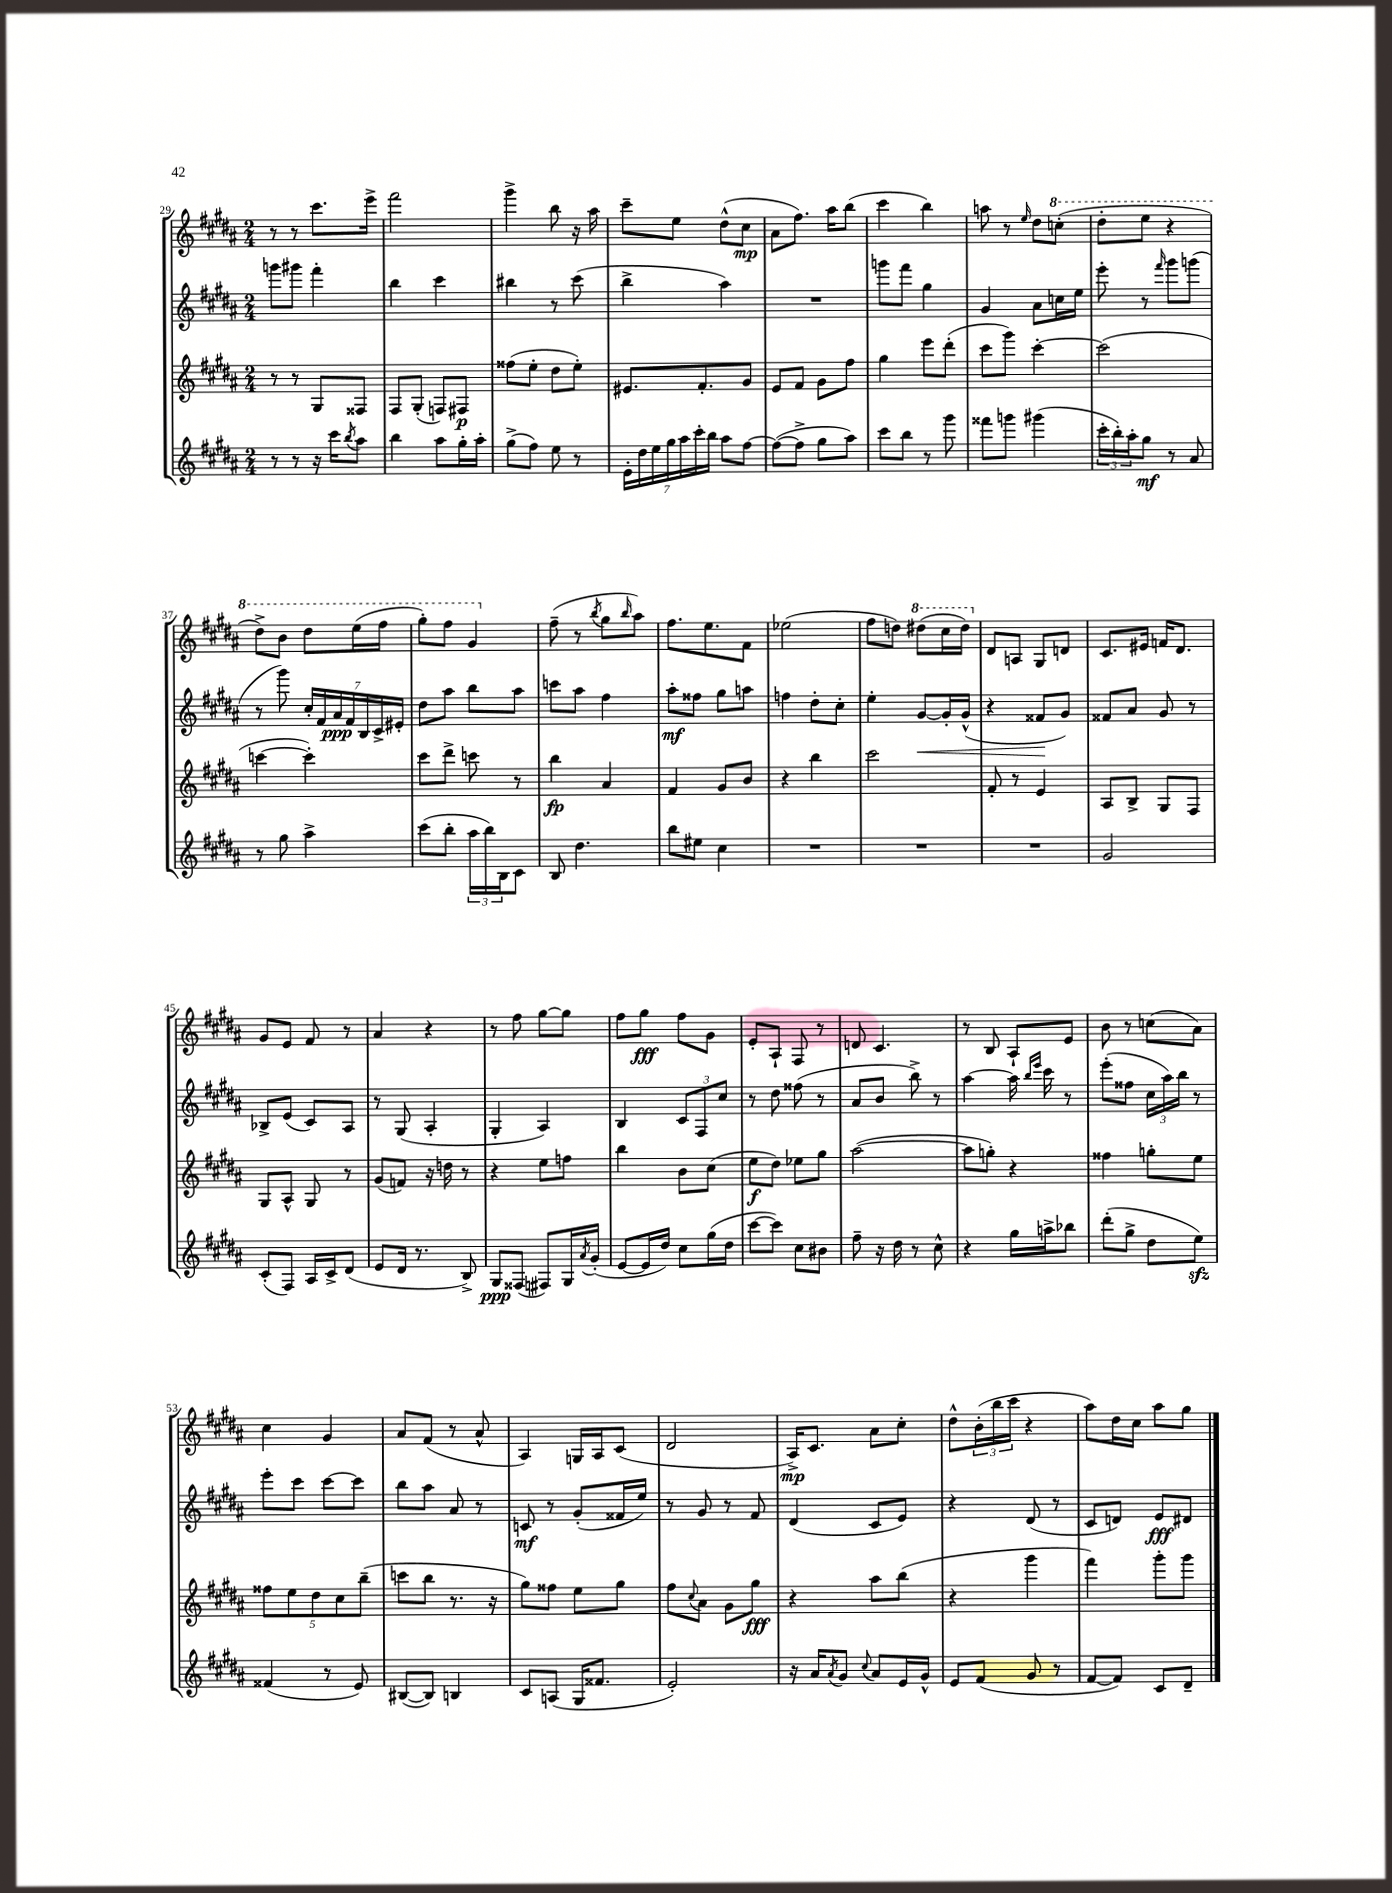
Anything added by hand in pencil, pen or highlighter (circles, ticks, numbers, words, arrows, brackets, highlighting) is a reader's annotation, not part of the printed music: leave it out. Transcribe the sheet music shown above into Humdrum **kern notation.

**kern	**kern	**kern	**kern
*staff4	*staff3	*staff2	*staff1
*clefG2	*clefG2	*clefG2	*clefG2
*k[f#c#g#d#a#]	*k[f#c#g#d#a#]	*k[f#c#g#d#a#]	*k[f#c#g#d#a#]
*M2/4	*M2/4	*M2/4	*M2/4
8r	8r	8ggg\L	8r
8r	8r	8ggg#\J	8r
16r	8G#/L	4fff#'\	8.ccc#\L
16ccc#\LK	.	.	.
8qbb/	.	.	.
8aa#\J	8F##/J	.	.
.	.	.	16eee^\Jk
=	=	=	=
4bb\	8F#/L	4bb\	2fff#\
.	(8G#'/J	.	.
8aa#\L	8F/L)	4ccc#\	.
16gg#'\L	8F#/J	.	.
16aa#'\JJ	.	.	.
=	=	=	=
(8gg#^\L	(8ff##\L	4bb#\	4ggg#^\
8ff#\J)	8ee'\J	.	.
8ee\	8dd#\L	8r	8bb\
8r	8ee'\J)	(8ccc#\	16r
.	.	.	16aa#\
=	=	=	=
28e'\LL	8.e#/L	4bb^\	8ccc#~\L
28dd#\	.	.	.
28ee\	.	.	.
28gg#\	.	.	.
.	.	.	8ee\J
28aa#\	.	.	.
28ccc#'\	.	.	.
.	8.f#'/	.	.
28bb\JJ	.	.	.
8aa#\L	.	4aa#\)	(8dd#^^\L
[8ff#\J	8g#/J	.	8cc#\J
=	=	=	=
(8ff#\_L	8e/L	2r	8a#\L
8ff#^\]J	8f#/J	.	8.ff#\J)
8gg#\L	8g#\L	.	.
.	.	.	16aa#\LK
8aa#\J)	8ff#\J	.	(8bb\J
=	=	=	=
8ccc#\L	4gg#\	8ggg\L	4ccc#\
8bb\J	.	8fff#\J	.
8r	8eee\L	4gg#\	4bb\)
8ggg#\	(8ddd#'\J	.	.
=	=	=	=
8fff##\L	8ccc#\L	4g#/	8aa\
8ggg\J	8ggg#\J)	.	8r
.	.	.	16qqee/
(4ggg#\	[4ccc#'\	8a#\L	8dd#\L
.	.	16cc\L	(8ccc'\J
.	.	16ee\JJ	.
=	=	=	=
24ccc#'\LL	(2ccc#\]	8eee'\	8ddd#'\L
24bb'\)	.	.	.
24aa#'\J	.	.	.
8gg#\J	.	8r	8eee\J
.	.	16qqfff#/	.
8r	.	8ggg#\L	4r
8a#/	.	(8ggg\J	.
=	=	=	=
8r	[4ccc\	8r	8ddd#^\L)
8gg#\	.	8ggg#\)	8bb\J
4aa#^\	4ccc'\])	28cc#'/LL	8ddd#\L
.	.	28f#/	.
.	.	28a#/	.
.	.	28f#/	.
.	.	.	(16eee\L
.	.	28B/	.
.	.	28c#^/	.
.	.	.	16fff#\JJ
.	.	28e#'/JJ	.
=	=	=	=
(8ccc#\L	8ccc#\L	8dd#\L	8ggg#'\L)
8bb'\J	8ddd#^\J	8aa#\J	8fff#\J
24aa#\LL	8ccc\	8bb\L	4gg#/
24bb\)	.	.	.
24B\J	.	.	.
8c#\J	8r	8aa#\J	.
=	=	=	=
8B/	4bb\	8ccc\L	(8ff#~\
4.dd#\	.	8aa#\J	8r
.	.	.	8qbb/
.	4a#/	4ff#\	8gg#\L
.	.	.	16qqbb/
.	.	.	8aa#\J)
=	=	=	=
8bb\L	4f#/	8aa#'\L	8.ff#\L
8ee#\J	.	8ff##\J	.
.	.	.	8.ee\
4cc#\	8g#/L	8gg#\L	.
.	8b/J	8aa\J	8f#\J
=	=	=	=
2r	4r	4ff\	(2ee-\
.	4bb\	8dd#'\L	.
.	.	8cc#'\J	.
=	=	=	=
2r	2ccc#\	4ee'\	8ff#\L
.	.	.	8dd\J)
.	.	[8g#/L	(8ddd#\L
.	.	16g#'/]L	16ccc#\L
.	.	(16g#^^/JJ	16ddd#\JJ)
=	=	=	=
2r	8f#'/	4r	8d#/L
.	8r	.	8A/J
.	4e/	8f##/L	8G#/L
.	.	8g#/J)	8d/J
=	=	=	=
2g#/	8A#/L	8f##/L	8.c#/L
.	8B^/J	8a#/J	.
.	.	.	16e#/Jk
.	8G#/L	8g#/	16f/LK
.	.	.	8.d#/J
.	8F#/J	8r	.
=	=	=	=
(8c#'/L	8G#/L	8B-^/L	8g#/L
8F#/J)	8A#^^/J	(8e/J	8e/J
16A#/LL	8G#/	8c#/L)	8f#/
16c#^/J	.	.	.
(8d#/J	8r	8A#/J	8r
=	=	=	=
8e/L	(8g#/L	8r	4a#/
16d#/Jk	8f/J)	(8G#/	.
8.r	.	.	.
.	16r	4A#'/	4r
.	16dd\	.	.
8B^/)	8r	.	.
=	=	=	=
8G#/L	4r	4G#'/	8r
(8F##/J	.	.	8ff#\
8F#/L)	8ee\L	4A#/)	[8gg#\L
16G#/L	8ff\J	.	8gg#\]J
8qa#/	.	.	.
(16g#'/JJ	.	.	.
=	=	=	=
[8e/L	4bb\	4B/	8ff#\L
16e/]L	.	.	8gg#\J
16dd#/JJ)	.	.	.
8cc#\L	8b\L	12c#/L	8ff#\L
.	.	12F#/	.
(16gg#\L	(8cc#\J	.	8g#\J
.	.	12cc#/J	.
16dd#\JJ	.	.	.
=	=	=	=
[8ccc#\L	8ee\L	8r	8e'/L
8ccc#\]J)	8dd#\J)	8dd#\	8A#`/J
8cc#\L	8ee-\L	(8ff##\	8F#/
8b#\J	8gg#\J	8r	8r
=	=	=	=
8ff#~\	([2aa#\	8a#/L	8d/
16r	.	8b/J	4.c#/
16dd#\	.	.	.
8r	.	8bb^\)	.
8cc#^^\	.	8r	.
=	=	=	=
4r	8aa#\]L	[4aa#\	8r
.	8gg'\J)	.	8B/
16gg#\LL	4r	16aa#\]	8A#`/L
.	.	16qqbb/LL	.
.	.	16qqeee/JJ	.
16aa^\J	.	16ccc#\	.
8bb-\J	.	8r	8e/J
=	=	=	=
(8ddd#'\L	4ff##\	(8eee'\L	8b\
8gg#^\J	.	8ff##\J	8r
8dd#\L	8gg'\L	24cc#\LL	(8cc\L
.	.	24aa#\)	.
.	.	24bb\JJ	.
8ee\J)	8ee\J	8r	8a#\J)
=	=	=	=
(4f##/	10ff##\L	8eee'\L	4cc#\
.	10ee\	.	.
.	.	8ccc#\J	.
.	10dd#\	.	.
8r	.	[8ccc#\L	4g#/
.	10cc#\	.	.
8e/)	.	8ccc#\]J	.
.	(10bb~\J	.	.
=	=	=	=
([8B#/L	8ccc\L	8bb\L	8a#/L
8B#/]J)	8bb\J	8aa#\J	(8f#/J
4B/	8.r	8a#/	8r
.	.	8r	8a#^^/
.	16r	.	.
=	=	=	=
8c#/L	8gg#\L)	8c/	4A#/)
(8A/J	8ff##\J	8r	.
16G#/LK	8ee\L	(8g#'/L	16G/LL
8.f##/J	.	.	16A#/J
.	8gg#\J	16f##/L	(8c#/J
.	.	16ee/JJ)	.
=	=	=	=
2e'/)	8ff#\L	8r	2d#/
.	8qqcc#/	.	.
.	8a#\J	8g#/	.
.	8g#\L	8r	.
.	8gg#\J	8f#/	.
=	=	=	=
16r	4r	(4d#/	16A#^/LK)
16a#/LK	.	.	8.c#/J
8qa#/	.	.	.
8g#/J	.	.	.
8qqcc#/	.	.	.
8a#/L	8aa#\L	8c#/L	8a#\L
16e/L	(8bb\J	8e/J)	8cc#'\J
16g#^^/JJ	.	.	.
=	=	=	=
8e/L	4r	4r	8dd#^^\L
(8f#/J	.	.	(24b'\L
.	.	.	24bb\
.	.	.	24ccc#\JJ
8g#/	4ggg#\	(8d#/	4r
8r	.	8r	.
=	=	=	=
[8f#/L	4fff#\)	8c#/L	8aa#\L)
8f#/]J)	.	8d/J)	16dd#\L
.	.	.	16cc#\JJ
8c#/L	8ggg#'\L	8e/L	8aa#\L
8d#~/J	8ggg#\J	8d#/J	8gg#\J
==	==	==	==
*-	*-	*-	*-
